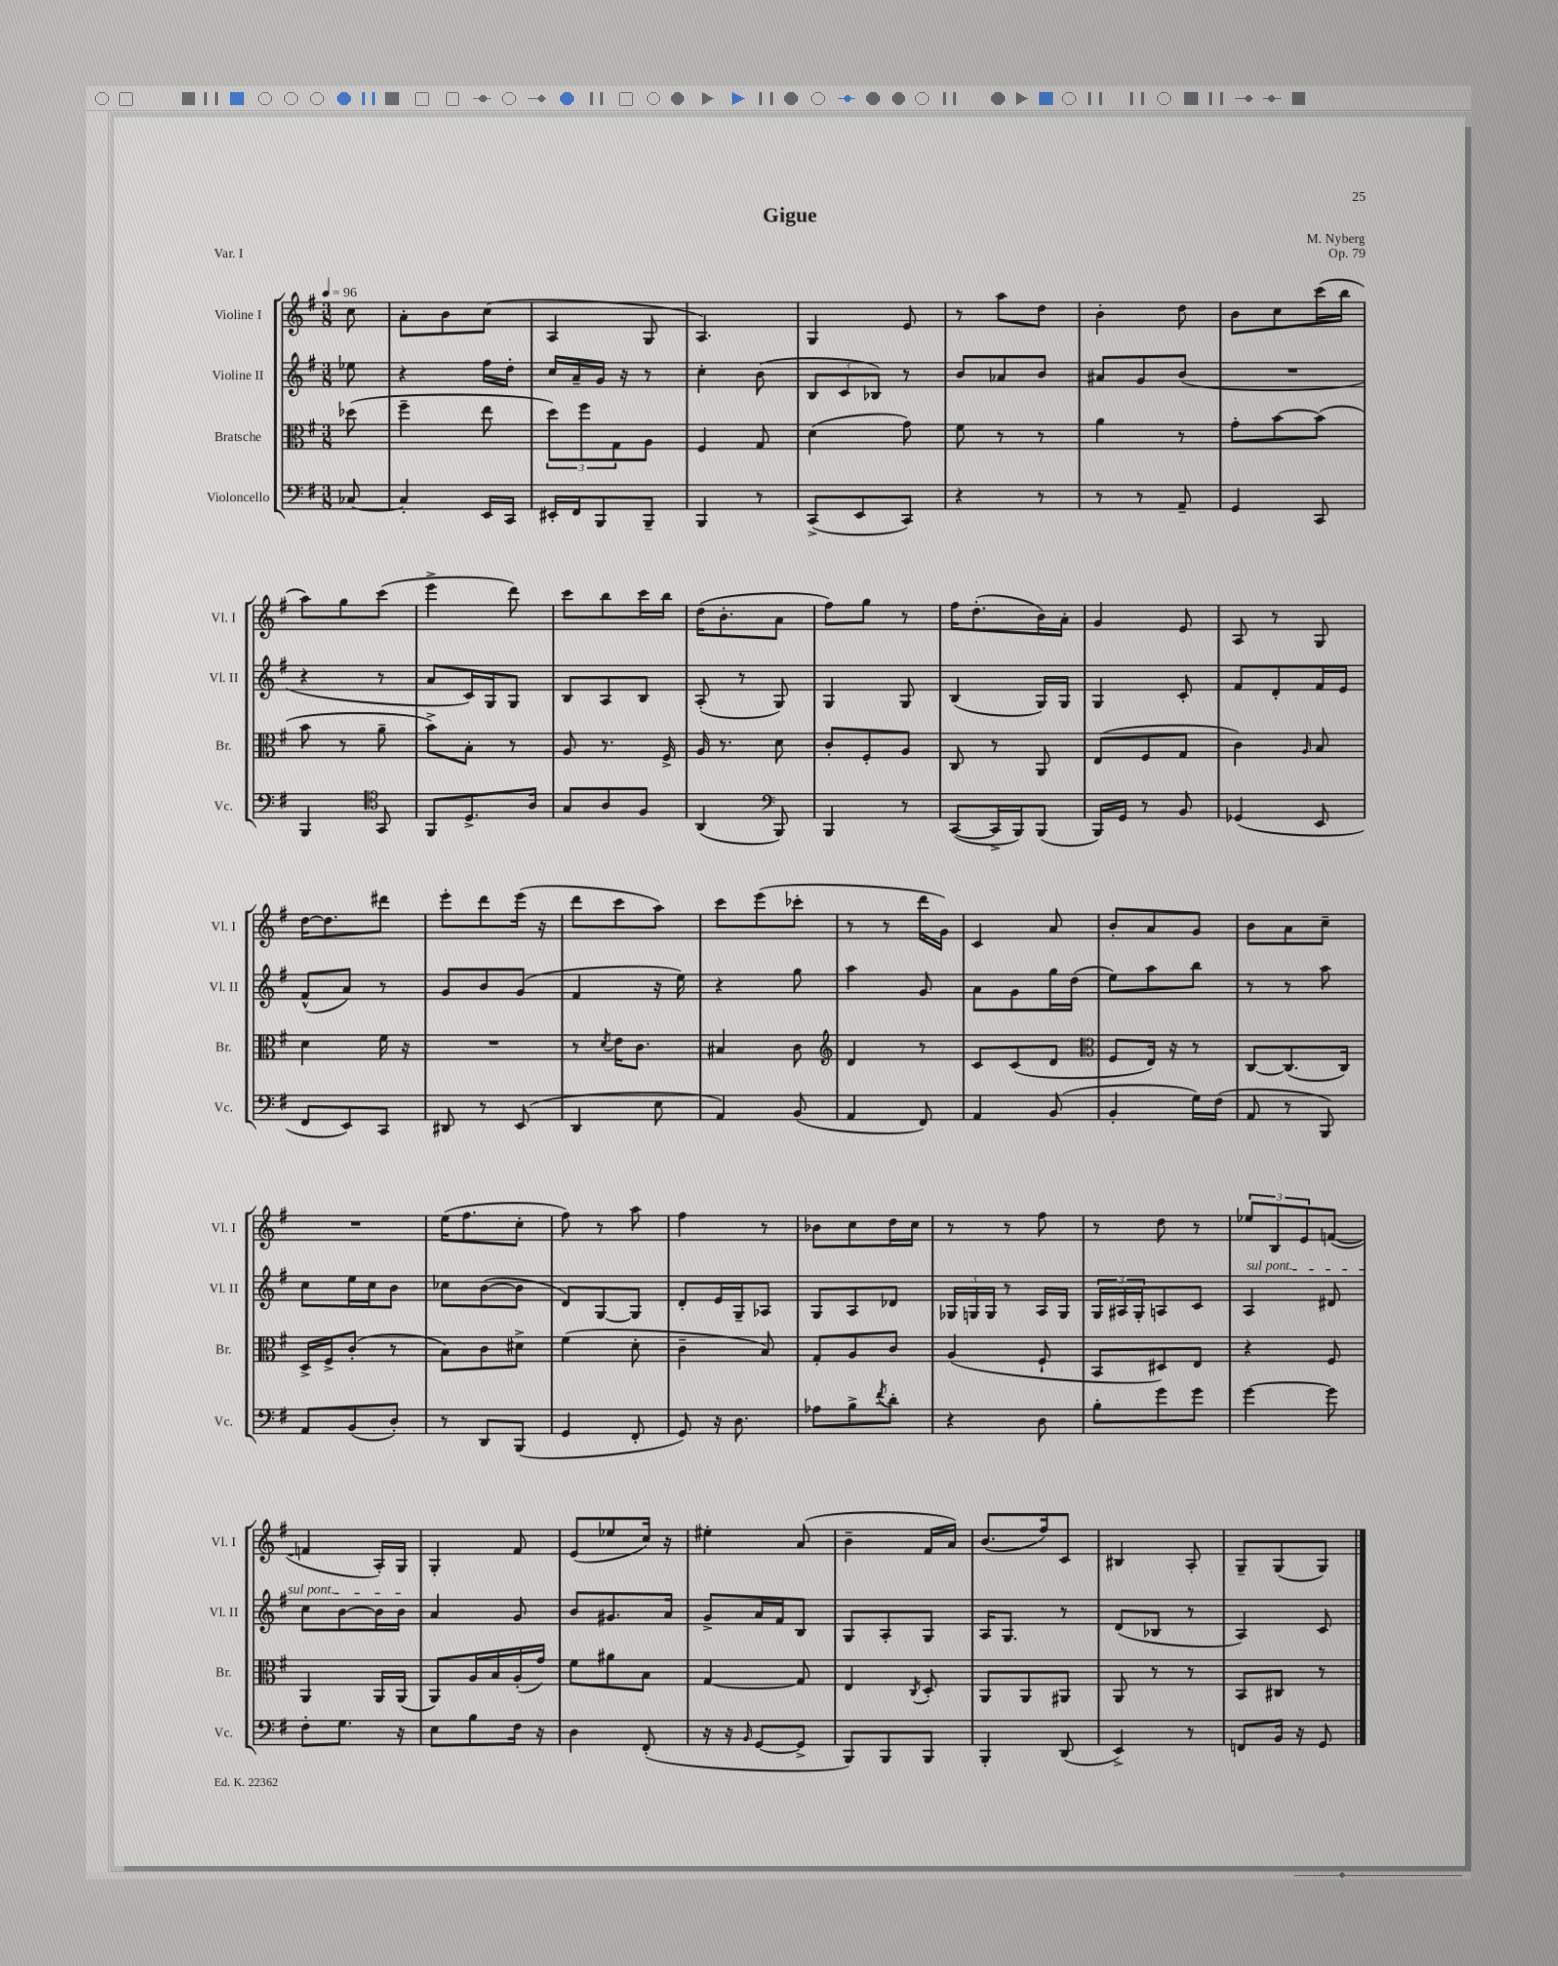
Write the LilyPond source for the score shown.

\header { title = "Gigue" composer = "M. Nyberg" opus = "Op. 79" piece = "Var. I" }
<<
\new StaffGroup <<
\new Staff = "s0" \with { instrumentName = "Violine I" shortInstrumentName = "Vl. I" } {
    \clef treble \key g \major \numericTimeSignature \time 3/8 \partial 8 \tempo 4 = 96
    c''8 |
    a'8-. b'8 c''8( |
    a4 g8 |
    a4.) |
    g4 e'8 |
    r8 a''8 d''8 |
    b'4-. d''8 |
    b'8 c''8 c'''16( b''16 |
    a''8) g''8 c'''8( |
    e'''4-> d'''8) |
    c'''8 b''8 c'''16 b''16 |
    d''16( b'8.-. a'8 |
    fis''8) g''8 r8 |
    fis''16 d''8.-.( b'16) a'16-. |
    g'4 e'8 |
    a8 r8 g8 |
    d''16~ d''8. dis'''8 |
    e'''8-. d'''8 e'''16( r16 |
    d'''8 c'''8 a''8) |
    c'''8 e'''8( ces'''8-. |
    r8 r8 d'''16 g'16) |
    c'4 a'8 |
    b'8-. a'8 g'8 |
    b'8 a'8 c''8-- |
    R4. |
    e''16( fis''8. c''8-. |
    fis''8) r8 a''8 |
    fis''4 r8 |
    bes'8 c''8 d''16 c''16 |
    r8 r8 fis''8 |
    r8 d''8 r8 |
    \tuplet 3/2 { ees''8 b8 e'8 } f'8~( |
    f'4 a16-.) g16 |
    g4-. fis'8 |
    e'8( ees''8 c''16) r16 |
    eis''4-. a'8( |
    b'4-- fis'16 a'16) |
    b'8.( fis''16) c'8 |
    bis4 a8-. |
    g8-- g8( g8) \bar "|." |
}
\new Staff = "s1" \with { instrumentName = "Violine II" shortInstrumentName = "Vl. II" } {
    \clef treble \key g \major \numericTimeSignature \time 3/8 \partial 8
    ees''8 |
    r4 fis''16 d''16-. |
    c''16 a'16-- g'16 r16 r8 |
    c''4-. b'8( |
    \tuplet 3/2 { b8 c'8 bes8) } r8 |
    b'8 aes'8 b'8 |
    ais'8 g'8 b'8( |
    R4. |
    r4 r8 |
    a'8 c'16) g16 g8 |
    b8 a8 b8 |
    a8-.( r8 g8) |
    g4 g8 |
    b4( g16) g16 |
    g4 c'8-. |
    fis'8 d'8-. fis'16 e'16 |
    fis'8-^( a'8) r8 |
    g'8 b'8 g'8( |
    fis'4 r16 e''16) |
    r4 g''8 |
    a''4 g'8 |
    a'8 g'8 g''16 d''16( |
    e''8) a''8 b''8 |
    r8 r8 a''8 |
    c''8 e''16 c''16 b'8 |
    ces''8 b'8~( b'8 |
    d'8) g8~ g8 |
    d'8-. e'16 g16-- aes8 |
    g8 a8 des'8 |
    \tuplet 3/2 { ges16 g16 g16 } r8 a16 g16 |
    \tuplet 3/2 { g16 ais16 g16-. } a8 c'8 |
    \once \override TextSpanner.bound-details.left.text = \markup { \italic "sul pont." } a4\startTextSpan dis'8 |
    c''8 b'8~ b'16 b'16\stopTextSpan |
    a'4 g'8 |
    b'8 gis'8. a'16 |
    g'8-> a'16 fis'16 b8 |
    g8 a8-. g8 |
    a16 g8. r8 |
    d'8( bes8 r8 |
    a4) c'8 \bar "|." |
}
\new Staff = "s2" \with { instrumentName = "Bratsche" shortInstrumentName = "Br." } {
    \clef alto \key g \major \numericTimeSignature \time 3/8 \partial 8
    des''8( |
    fis''4-- e''8 |
    \tuplet 3/2 { d''8) fis''8 g8 } a8 |
    fis4 g8 |
    d'4( g'8) |
    fis'8 r8 r8 |
    a'4 r8 |
    g'8-. b'8~ b'8( |
    b'8 r8 a'8-- |
    b'8->) b8-. r8 |
    a8 r8. fis16-> |
    a16 r8. d'8 |
    c'8-. fis8-. a8 |
    c8 r8 a,8 |
    e8( fis8 g8 |
    c'4) \grace { a16 } b8 |
    d'4 fis'16 r16 |
    R4. |
    r8 \acciaccatura { d'8 } e'16 c'8. |
    bis4 c'8 |
    \clef treble d'4 r8 |
    c'8 c'8( d'8 |
    \clef alto fis8 e16) r16 r8 |
    c8~ c8.( c16) |
    d16-> fis16-> c'8-.( r8 |
    b8) c'8 dis'8-> |
    fis'4( d'8-. |
    c'4-- b8) |
    g8-. a8 c'8 |
    a4( fis8-! |
    b,8 dis8) e8 |
    r4 fis8 |
    a,4 a,16 a,16( |
    a,8) a16 b16 a16-.( g'16) |
    fis'8 ais'8 b8 |
    g4~ g8 |
    e4 \acciaccatura { c8 } d8-. |
    a,8 a,8 ais,8 |
    a,8 r8 r8 |
    b,8 cis8 r8 \bar "|." |
}
\new Staff = "s3" \with { instrumentName = "Violoncello" shortInstrumentName = "Vc." } {
    \clef bass \key g \major \numericTimeSignature \time 3/8 \partial 8
    ces8~ |
    ces4-. e,16 c,16 |
    eis,16-. fis,16 b,,8 b,,8-- |
    b,,4 r8 |
    c,8->( e,8 c,8) |
    r4 r8 |
    r8 r8 a,8-- |
    g,4 c,8 |
    b,,4 \clef tenor g,8 |
    fis,8 d8.-> a16 |
    g8 a8 fis8 |
    a,4( \clef bass b,,8) |
    b,,4 r8 |
    c,8~( c,16-> b,,16) b,,8( |
    b,,16) g,16 r8 b,8 |
    ges,4( e,8 |
    fis,8 e,8) c,8 |
    dis,8 r8 e,8( |
    d,4 e8 |
    a,4) b,8( |
    a,4 fis,8) |
    a,4 b,8( |
    b,4-. g16) fis16( |
    a,8 r8 b,,8) |
    a,8 b,8( d8-.) |
    r8 d,8 b,,8( |
    g,4 fis,8-. |
    g,8) r16 d8. |
    aes8 b8-> \acciaccatura { fis'8 } d'8-. |
    r4 d8 |
    b8-. g'8 g'8 |
    g'4~ g'8 |
    fis8-. g8. r16 |
    e8 b8 fis16 r16 |
    d4 fis,8-.( |
    r16 r16 \grace { b,16 } g,8~ g,8-> |
    b,,8) b,,8 b,,8 |
    b,,4-. d,8( |
    e,4->) r8 |
    f,8 b,16 r16 g,8 \bar "|." |
}
>>
>>
\layout { \context { \Score \remove "Bar_number_engraver" } }
